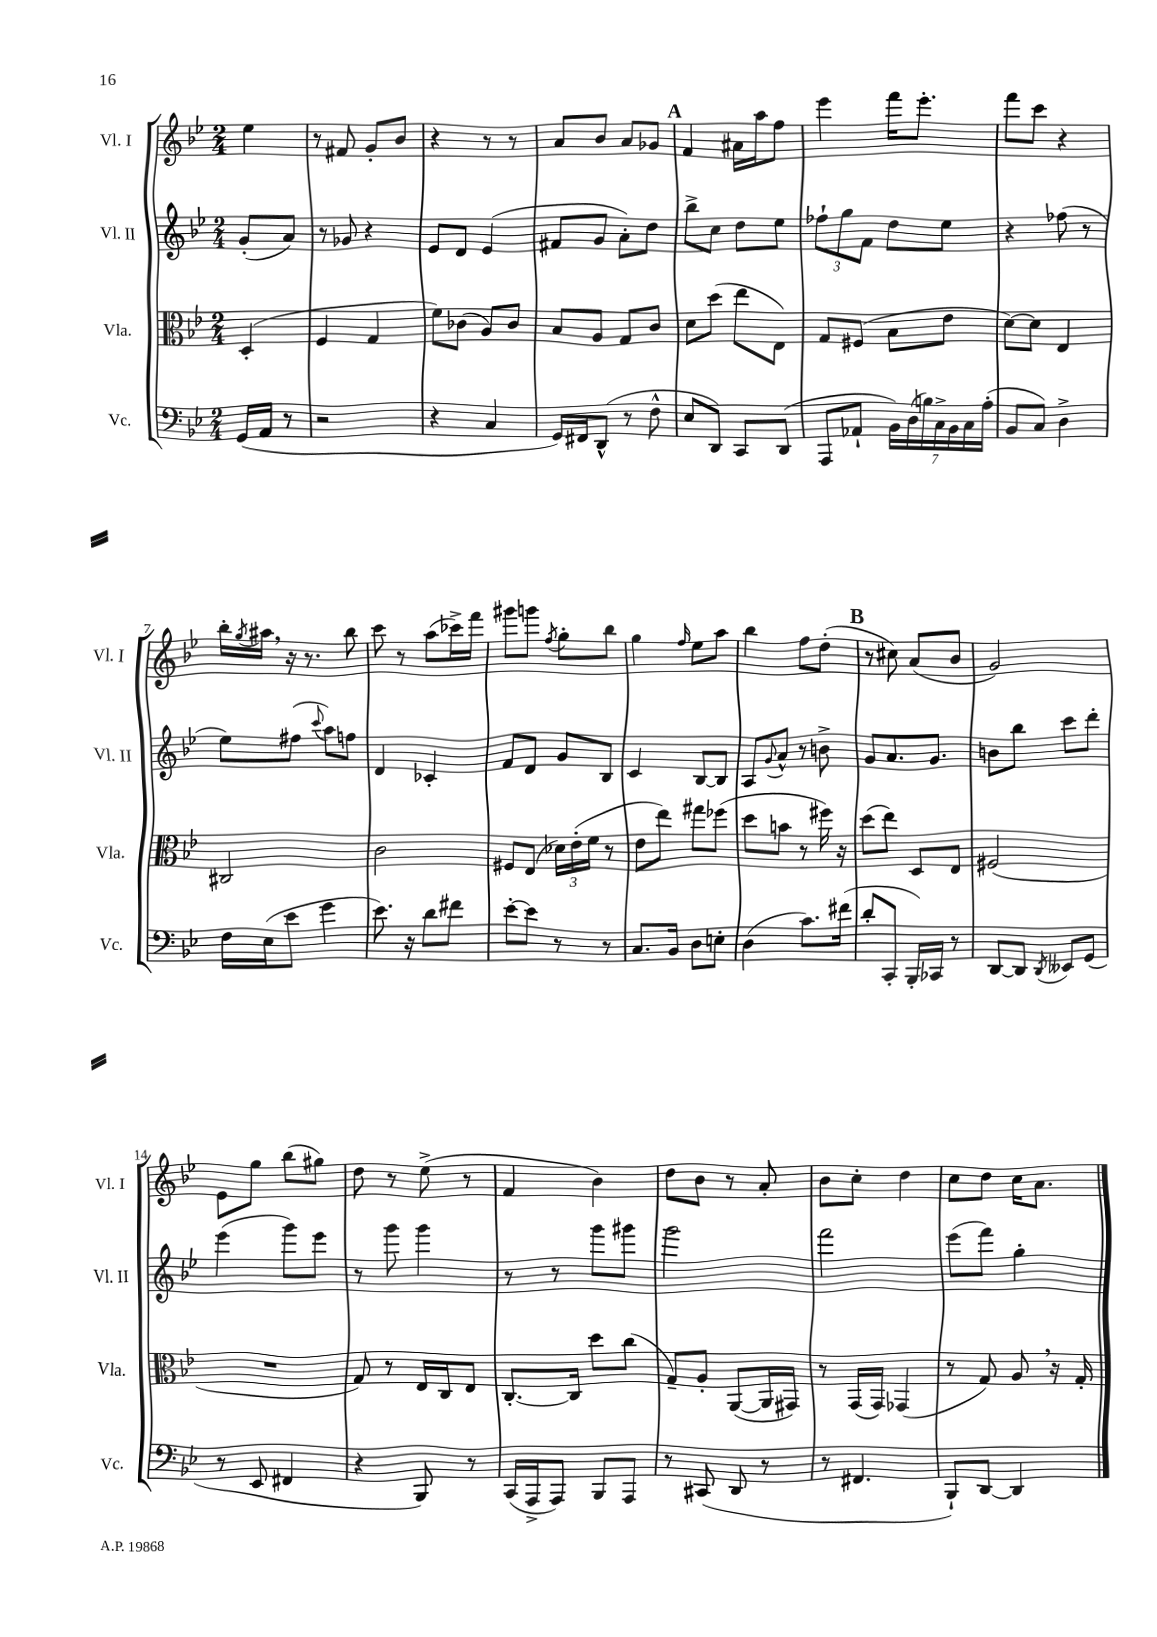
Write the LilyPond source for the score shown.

<<
\new StaffGroup <<
\new Staff = "s0" \with { instrumentName = "Vl. I" shortInstrumentName = "Vl. I" } {
    \clef treble \key bes \major \numericTimeSignature \time 2/4 \partial 4
    ees''4 |
    r8 fis'8 g'8-. bes'8 |
    r4 r8 r8 |
    a'8 bes'8 a'8 ges'8 |
    \mark \markup { \bold "A" } f'4 ais'16 a''16 f''8 |
    ees'''4 f'''16 ees'''8.-. |
    f'''8 c'''8 r4 |
    bes''16-. \acciaccatura { g''8 } ais''16 \breathe r16 r8. bes''8 |
    c'''8 r8 a''8( ces'''16->) f'''16 |
    gis'''8 g'''8 \acciaccatura { f''8 } g''8-. bes''8 |
    g''4 \grace { f''16 } ees''8 a''8 |
    bes''4 f''8 d''8-.( |
    \mark \markup { \bold "B" } r8 cis''8) a'8( bes'8 |
    g'2) |
    ees'8 g''8 bes''8( gis''8) |
    d''8 r8 ees''8->( r8 |
    f'4 bes'4) |
    d''8 bes'8 r8 a'8-. |
    bes'8 c''8-. d''4 |
    c''8 d''8 c''16 a'8. \bar "|." |
}
\new Staff = "s1" \with { instrumentName = "Vl. II" shortInstrumentName = "Vl. II" } {
    \clef treble \key bes \major \numericTimeSignature \time 2/4 \partial 4
    g'8-.( a'8) |
    r8 ges'8 r4 |
    ees'8 d'8 ees'4( |
    fis'8 g'8 a'8-.) d''8 |
    \mark \markup { \bold "A" } bes''8-> c''8 d''8 ees''8 |
    \tuplet 3/2 { fes''8-! g''8 f'8 } d''8 ees''8 |
    r4 fes''8( r8 |
    ees''8) fis''8( \appoggiatura { c'''8 } a''8) f''8 |
    d'4 ces'4-. |
    f'8 d'8 g'8 bes8 |
    c'4 bes8~ bes8 |
    a8 \appoggiatura { g'8 } a'8-^ r8 b'8-> |
    \mark \markup { \bold "B" } g'8 a'8. g'8. |
    b'8 bes''8 c'''8 d'''8-. |
    ees'''4( g'''8) ees'''8 |
    r8 g'''8 g'''4 |
    r8 r8 g'''8 gis'''8 |
    g'''2 |
    f'''2 |
    ees'''8( f'''8) g''4-. \bar "|." |
}
\new Staff = "s2" \with { instrumentName = "Vla." shortInstrumentName = "Vla." } {
    \clef alto \key bes \major \numericTimeSignature \time 2/4 \partial 4
    d4-.( |
    f4 g4 |
    f'8) ces'8( a8) ces'8 |
    bes8 a8 g8 c'8 |
    \mark \markup { \bold "A" } d'8 d''8( ees''8 ees8) |
    g8 fis8( bes8 ees'8 |
    d'8~) d'8 ees4 |
    cis2 |
    c'2 |
    fis8 ees8( \tuplet 3/2 { des'16) ees'16-.( f'16 } r8 |
    ees'8 ees''8) gis''8 fes''8( |
    d''8 b'8 r8 fis''16) r16 |
    \mark \markup { \bold "B" } d''8( ees''8) d8 ees8 |
    fis2( |
    R2 |
    g8) r8 ees16 c16 ees8 |
    c8.~-. c16 d''8 c''8( |
    g8--) a8-. a,8~( a,16 gis,16) |
    r8 g,16( g,16) ges,4( |
    r8 g8) a8 \breathe r16 g16-. \bar "|." |
}
\new Staff = "s3" \with { instrumentName = "Vc." shortInstrumentName = "Vc." } {
    \clef bass \key bes \major \numericTimeSignature \time 2/4 \partial 4
    g,16( a,16 r8 |
    r2 |
    r4 c4 |
    g,16) fis,16 d,8-^( r8 f8-^ |
    \mark \markup { \bold "A" } ees8 d,8) c,8 d,8( |
    a,,8 aes,8-! \tuplet 7/4 { bes,16) d16( b16) c16-> bes,16 c16 a16-.( } |
    bes,8 c8) d4-> |
    f16 ees16( ees'8 g'4 |
    ees'8.) r16 d'8 fis'8 |
    ees'8~-. ees'8 r8 r8 |
    c8. bes,16 d8 e8-. |
    d4( c'8.) fis'16( |
    \mark \markup { \bold "B" } d'8-. c,8-. bes,,16-.) ces,16 r8 |
    d,8~ d,8 \acciaccatura { d,8 } eeses,8 g,8( |
    r8 ees,8 fis,4 |
    r4 bes,,8) r8 |
    c,16( a,,16-> a,,8) bes,,8 a,,8 |
    r8 cis,8( d,8 r8 |
    r8 fis,4. |
    bes,,8-!) d,8~ d,4 \bar "|." |
}
>>
>>
